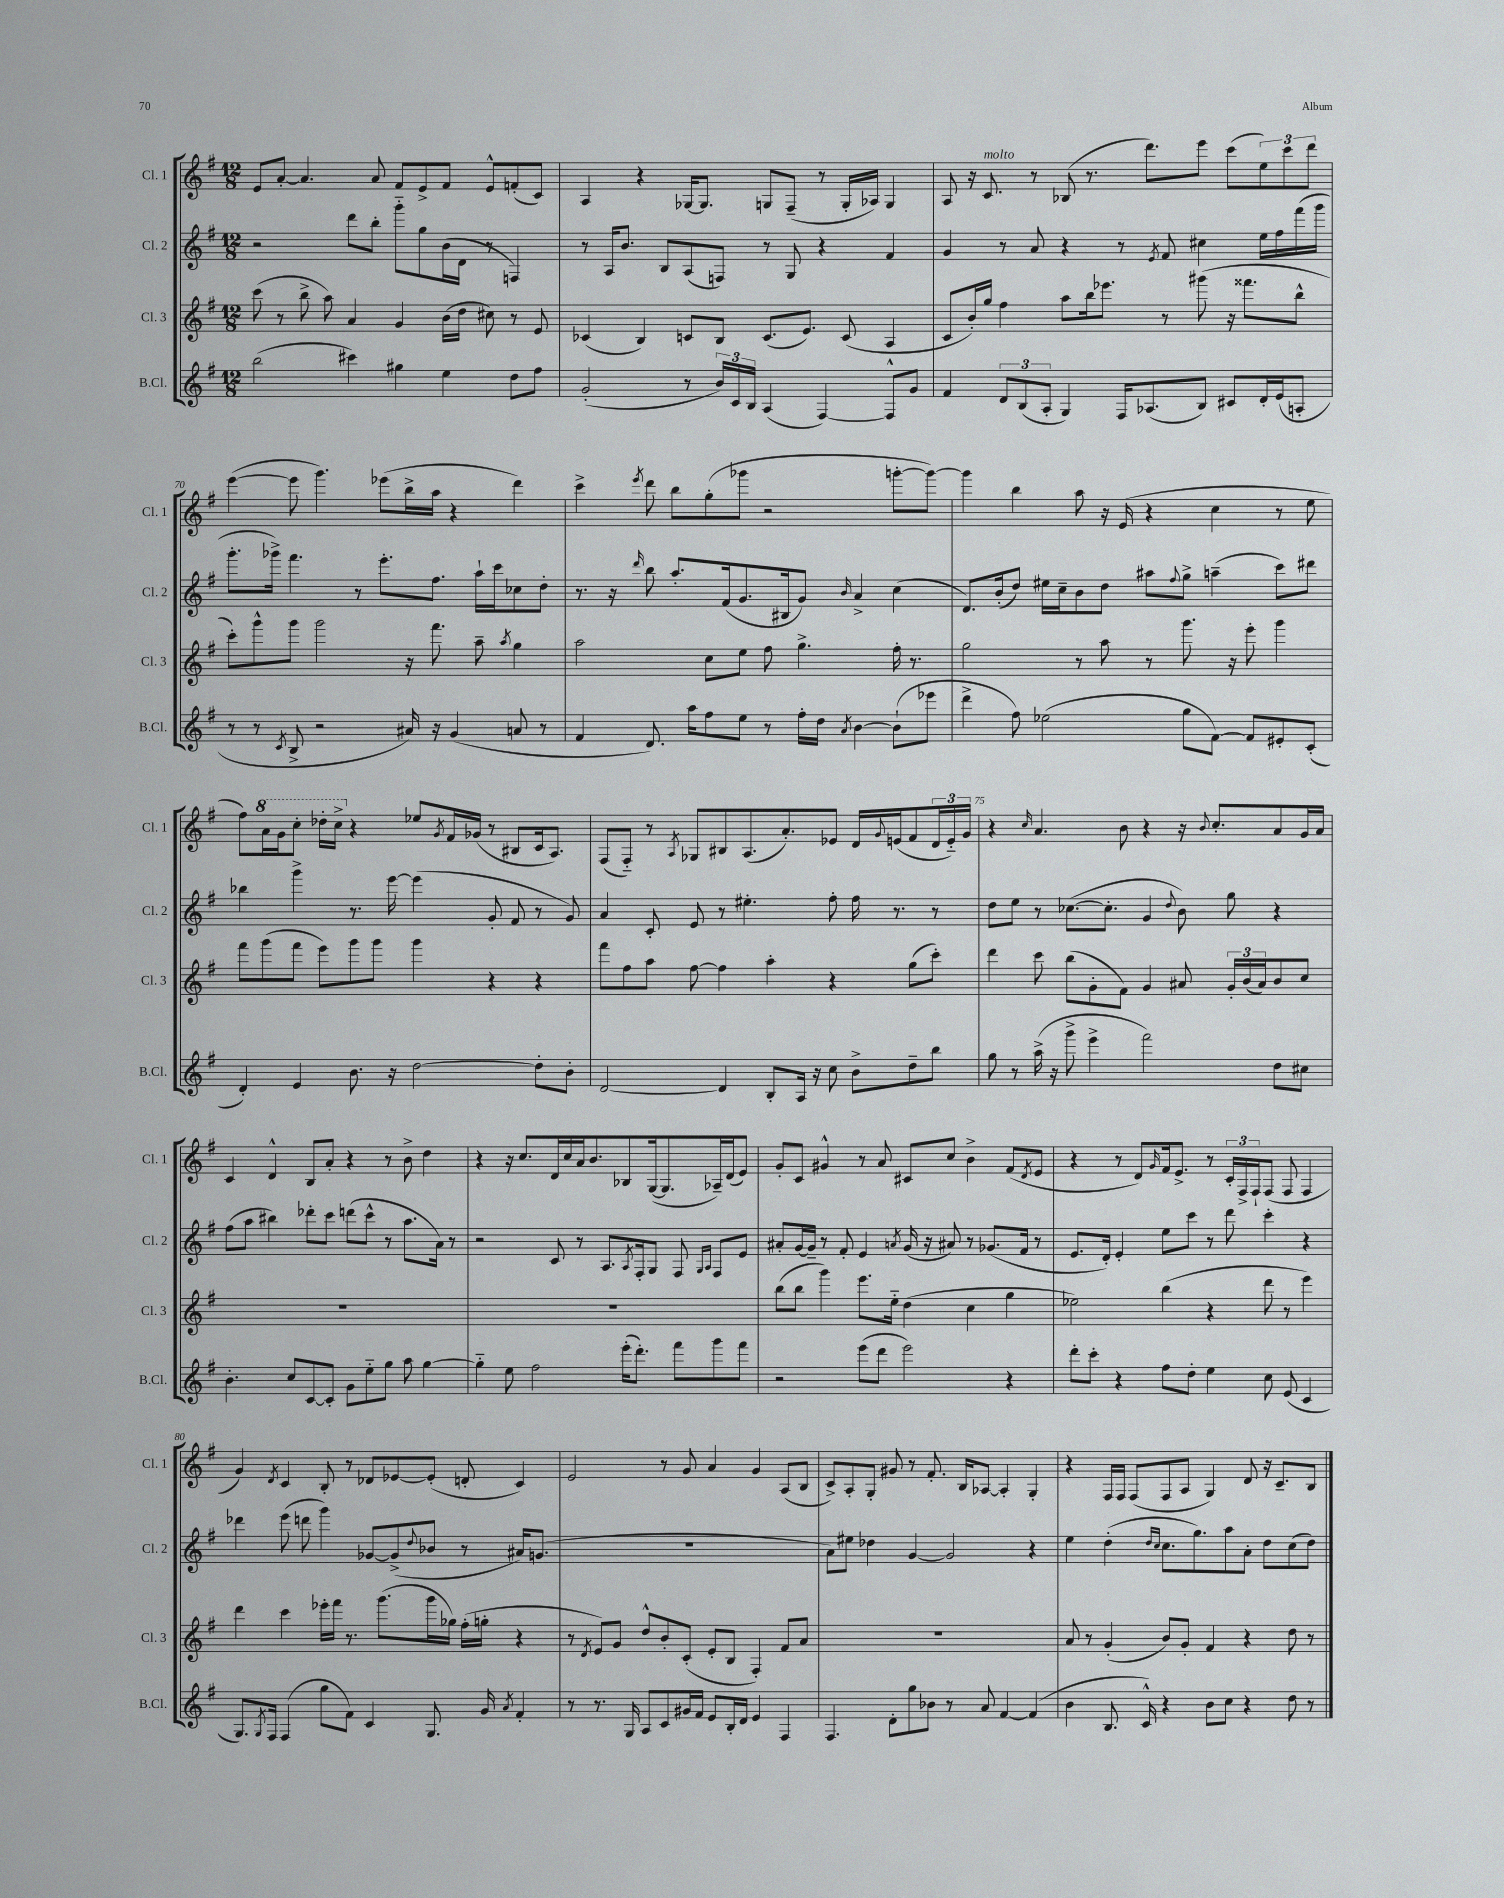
<<
\new StaffGroup <<
\new Staff = "s0" \with { instrumentName = "Cl. 1" shortInstrumentName = "Cl. 1" } {
    \clef treble \key g \major \numericTimeSignature \time 12/8
    e'8 a'8~-. a'4. a'8 fis'8 e'8-> fis'8 e'8-^ f'8-.( c'8) |
    a4 r4 ges16~ ges8. g8 fis8--( r8 g16-. aes16) g4 |
    a8 r16 c'8.^\markup { \italic "molto" } r8 bes8( r8. d'''8.) e'''8 c'''8( \tuplet 3/2 { e''8) c'''8 d'''8 } |
    e'''4~( e'''8 g'''4.) ees'''8( b''16-> a''16 r4 d'''4) |
    c'''4-> \acciaccatura { e'''8 } d'''8 b''8 g''8-.( ges'''8 r2 g'''8~-. g'''8~) |
    g'''4 b''4 a''8 r16 e'16( r4 c''4 r8 e''8 |
    fis''8) \ottava #1 a''16 g''16 c'''8-. des'''16-. c'''16-> \ottava #0 r4 ees''8 \acciaccatura { g'8 } fis'16 ges'16( r8 bis8 c'16 a8.) |
    fis8( fis8-_) r8 \acciaccatura { a8 } ges8 bis8 a8.( a'8.-.) ees'8 d'16 \appoggiatura { g'8 } e'16( fis'8 \tuplet 3/2 { d'16 e'16-_) g'16 } |
    r4 \grace { c''16 } a'4. b'8 r4 r16 \appoggiatura { b'8 } c''8.-. a'8 g'16 a'16 |
    c'4 d'4-^ b8 a'8-. r4 r8 b'8-> d''4 |
    r4 r16 c''8. d'16 c''16 a'16 b'8. bes8 g16~( g8. aes16--) d'16( e'8) |
    g'8-. c'8 gis'4-^ r8 a'8 cis'8 c''8 b'4-> fis'8( \acciaccatura { d'8 } e'8 |
    r4 r8 d'8) \grace { g'16 } fis'16 e'8.-> r8 \tuplet 3/2 { c'16-. fis16-> fis16-! } fis8( fis8 fis4 |
    g'4) \acciaccatura { d'8 } c'4 b8-. r8 des'8 ees'8~ ees'8-.( d'8-. c'4) |
    e'2 r8 g'8 a'4 g'4 a8( b8 |
    c'8->) a8-. g8-. gis'8 r8 fis'8.-. b16 aes8~ aes4-. g4-. |
    r4 fis16 fis16 fis8( fis8 a8 g4) d'8 r16 c'8.-- b8 \bar "|." |
}
\new Staff = "s1" \with { instrumentName = "Cl. 2" shortInstrumentName = "Cl. 2" } {
    \clef treble \key g \major \numericTimeSignature \time 12/8
    r2 d'''8 b''8-. g'''8-_ g''8 b'16( d'16 r8 f4) |
    r8 a16 b'8. b8 a8( f8) r8 g8 r4 fis'4 |
    g'4 r8 a'8 r4 r8 \acciaccatura { e'8 } fis'8 cis''4 e''16 fis''16 fis'''16( g'''16 |
    g'''8.-. ges'''16->) fis'''4. r8 e'''8.-. fis''8. a''16-! c'''16 ces''8 d''8-. |
    r8. r16 \grace { d'''16 } b''8 a''8.-. fis'16( g'8. bis16 g'8) \grace { b'16 } a'4-> c''4( |
    d'8.) b'16-.( d''8) eis''16 c''16-- b'8 d''8 ais''8 \appoggiatura { fis''8 } g''8-> a''4--( c'''8) dis'''8 |
    bes''4 g'''4-> r8. e'''16~ e'''4( g'8-. fis'8 r8 g'8) |
    a'4 c'8-. e'8 r8 eis''4.-. fis''8-. fis''16 r8. r8 |
    d''8 e''8 r8 ces''8.~( ces''8.-. g'4 \appoggiatura { d''8 } b'8) g''8 r4 |
    fis''8( a''8 bis''4) des'''8-. c'''8 d'''8( c'''8-^ r8 a''8. a'16) r8 |
    r2 c'8 r8 a8. \acciaccatura { a8 } fis16-. g8 fis8 \grace { g16 a16 } fis8 e'8 |
    ais'8-. g'16~ g'16-- r8 fis'8-. e'4 \acciaccatura { a'8 } g'16( r16 ais'8) r8 ges'8.( fis'16 r8 |
    e'8. d'16-.) e'4-. e''8 c'''8 r8 d'''8 c'''4-. r4 |
    des'''4 e'''8( d'''8 g'''4) ges'8~ ges'8->( \appoggiatura { d''8 } bes'8 r8 ais'16) g'8.( |
    R1. |
    a'8) eis''8 des''4 g'4~ g'2 r4 |
    e''4 d''4-.( \grace { d''16 c''16 } c''8. g''8.) a''8 a'8-. d''8 c''8( d''8) \bar "|." |
}
\new Staff = "s2" \with { instrumentName = "Cl. 3" shortInstrumentName = "Cl. 3" } {
    \clef treble \key g \major \numericTimeSignature \time 12/8
    c'''8( r8 b''8-> a''8) a'4 g'4 b'16( d''16 cis''8) r8 e'8 |
    ces'4( b4) c'8 b8 c'8.( e'8.) c'8( a4 |
    c'8 b'16-.) g''16 fis''4 a''8 b''16 ees'''8. r8 gis'''8( r16 fisis'''8. b''8-^ |
    c'''8-.) g'''8-^ g'''8 g'''2 r16 fis'''8. a''8-- \acciaccatura { a''8 } g''4 |
    a''2 c''8 e''8 fis''8 g''4.-> fis''16-. r8. |
    g''2 r8 a''8 r8 g'''8. r16 e'''8-. g'''4 |
    fis'''8 g'''8( fis'''8 e'''8) g'''8 g'''8 g'''4 r4 r4 |
    fis'''8 fis''8 a''8 fis''8~ fis''4 a''4-. r4 g''8( c'''8-.) |
    d'''4 c'''8 b''8( g'8-. fis'8) g'4 ais'8 \tuplet 3/2 { g'16-. b'16( ais'16) } b'8 c''8 |
    R1. |
    R1. |
    b''8( b''8 g'''4) e'''8. e''16-_ d''4( c''4 g''4 |
    ees''2) b''4( r4 d'''8 r8 e'''4) |
    d'''4 c'''4 ees'''16-. fis'''16 r8. g'''8.( g'''16 ges''16) fis''16-.( g''16-. r4 |
    r8 \acciaccatura { d'8 } e'8) g'8 d''8-^ b'8-. c'8-.( e'8-. b8 fis4-.) fis'8 a'8 |
    R1. |
    a'8 r8 g'4-.( b'8) g'8-. fis'4 r4 d''8 r8 \bar "|." |
}
\new Staff = "s3" \with { instrumentName = "B.Cl." shortInstrumentName = "B.Cl." } {
    \clef treble \key g \major \numericTimeSignature \time 12/8
    b''2( cis'''4) gis''4 e''4 d''8 fis''8 |
    g'2-.( r8 \tuplet 3/2 { b'16) c'16 b16 } a4( fis4~) fis8-^ g'8 |
    fis'4 \tuplet 3/2 { d'8 b8( a8-. } g4) fis16 aes8.( b8) cis'8 d'16-. e'16( a8-. |
    r8 r8 \acciaccatura { c'8 } b8-> r2 ais'16) r16 g'4( a'8 r8 |
    fis'4 d'8.) a''16 fis''8 e''8 r8 fis''16-. d''16 \acciaccatura { a'8 } b'4~ b'8-!( ees'''8 |
    d'''4-> fis''8) ees''2( g''8 fis'8~) fis'8 eis'8-. c'8-.( |
    d'4-.) e'4 b'8. r16 d''2~ d''8-. b'8-. |
    d'2~ d'4 b8-. a16 r16 c''8 b'8-> d''8-- b''8 |
    g''8 r8 a''16->( r16 g'''8-> e'''4-> fis'''2) d''8 cis''8 |
    b'4.-. c''8 c'8~ c'8-. g'8 e''8-_ g''8 a''8 g''4~ |
    g''4-_ e''8 fis''2 e'''16-.( d'''8.-.) fis'''8 g'''8 fis'''8 |
    r2 e'''8( d'''8 e'''2) r4 |
    d'''8-. c'''8-. r4 fis''8 d''8-. e''4 c''8 e'8( c'4 |
    g8.) \acciaccatura { g8 } fis16 fis4( g''8 fis'8) c'4 g8. g'16 \acciaccatura { a'8 } fis'4-. |
    r8 r8. g16 a8 c'8 gis'16 fis'16 e'8 b16-. d'16 e'4 fis4 |
    fis4. d'8-. g''8 bes'8 r8 a'8 fis'4~ fis'4( |
    b'4 b8. c'16-^) r4 b'8 c''8 r4 d''8 r8 \bar "|." |
}
>>
>>
\layout { \context { \Score currentBarNumber = #67 \override BarNumber.break-visibility = ##(#f #t #t) barNumberVisibility = #(every-nth-bar-number-visible 5) } }
